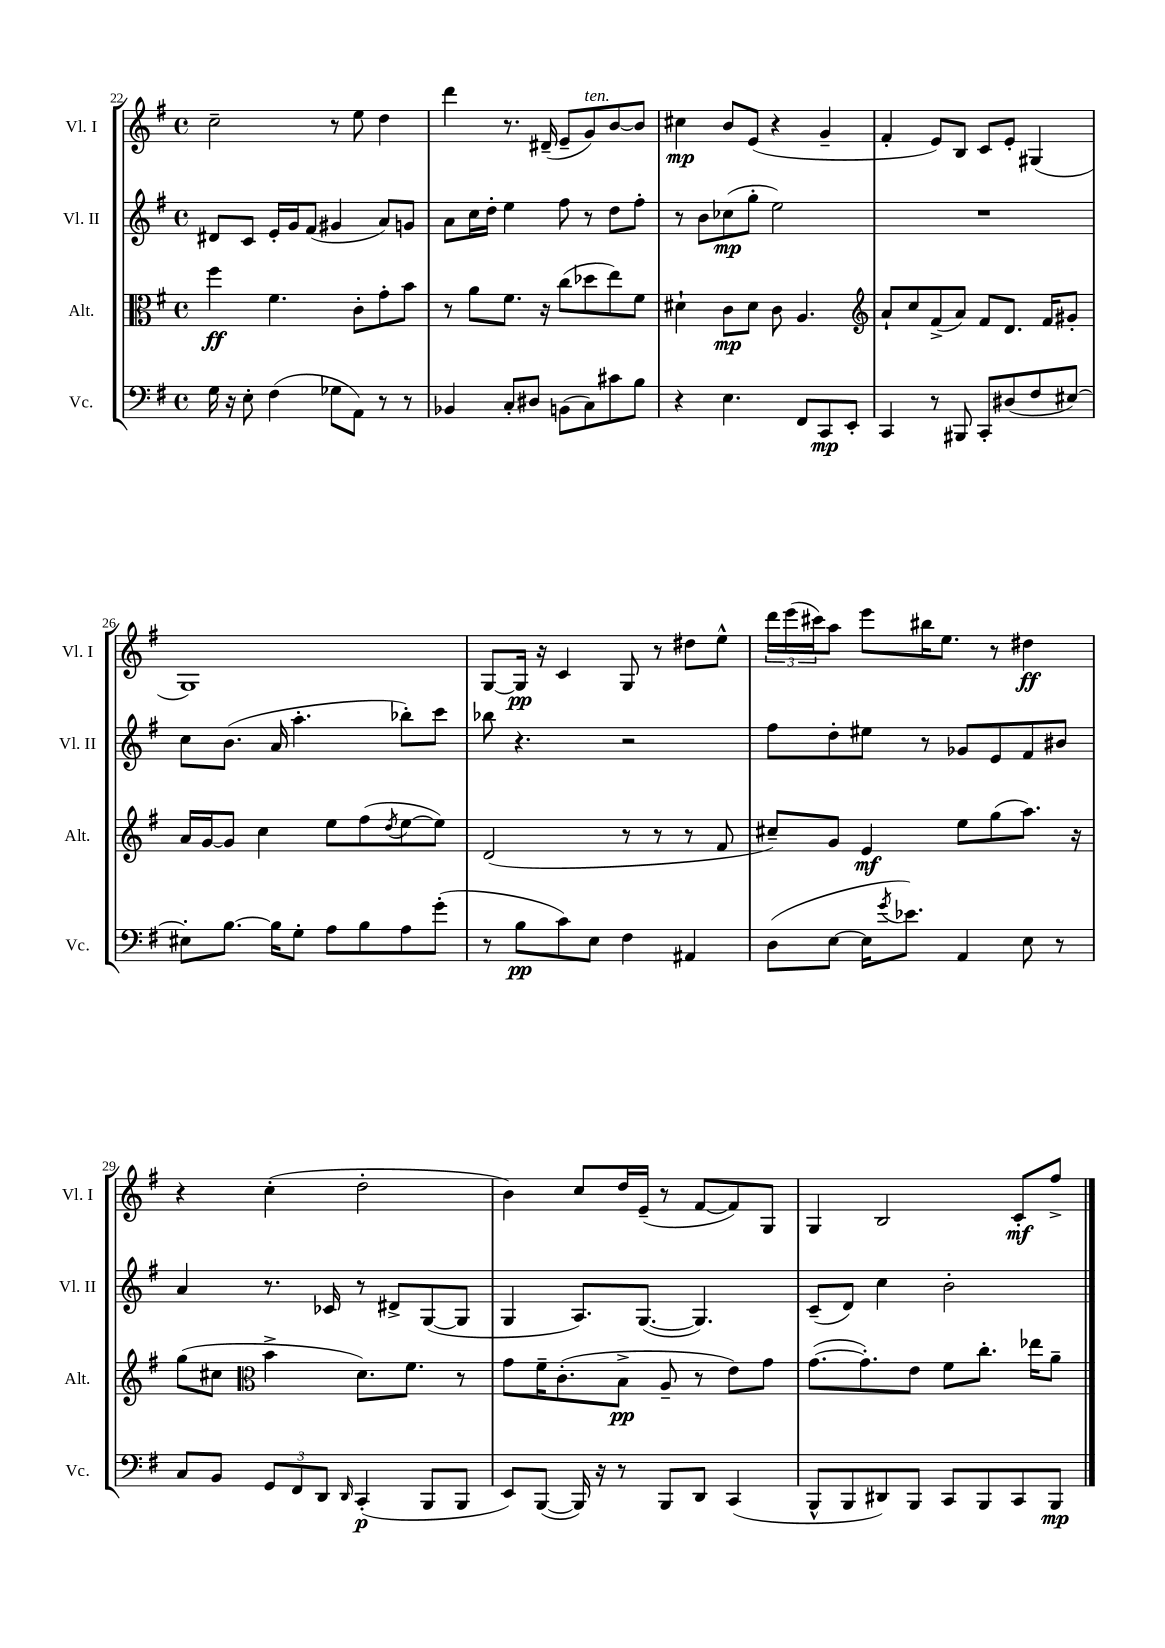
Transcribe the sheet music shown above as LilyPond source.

<<
\new StaffGroup <<
\new Staff = "s0" \with { instrumentName = "Vl. I" shortInstrumentName = "Vl. I" } {
    \clef treble \key g \major \defaultTimeSignature \time 4/4
    c''2-- r8 e''8 d''4 |
    d'''4 r8. dis'16--( e'8-- g'8^\markup { \italic "ten." }) b'8~ b'8 |
    cis''4\mp b'8 e'8( r4 g'4-- |
    fis'4-. e'8) b8 c'8 e'8-. gis4( |
    g1) |
    g8~ g16\pp r16 c'4 g8 r8 dis''8 e''8-^ |
    \tuplet 3/2 { d'''16 e'''16( cis'''16) } a''8 e'''8 bis''16 e''8. r8 dis''4\ff |
    r4 c''4-.( d''2-. |
    b'4) c''8 d''16 e'16--( r8 fis'8~ fis'8) g8 |
    g4 b2 c'8-.\mf fis''8-> \bar "|." |
}
\new Staff = "s1" \with { instrumentName = "Vl. II" shortInstrumentName = "Vl. II" } {
    \clef treble \key g \major \defaultTimeSignature \time 4/4
    dis'8 c'8 e'16-. g'16 fis'8( gis'4 a'8) g'8 |
    a'8 c''16 d''16-. e''4 fis''8 r8 d''8 fis''8-. |
    r8 b'8 ces''8\mp( g''8-. e''2) |
    R1 |
    c''8 b'8.( a'16 a''4.-. bes''8-.) c'''8 |
    bes''8 r4. r2 |
    fis''8 d''8-. eis''8 r8 ges'8 e'8 fis'8 bis'8 |
    a'4 r8. ces'16 r8 dis'8-> g8~( g8 |
    g4 a8.) g8.~( g4.) |
    c'8--( d'8) c''4 b'2-. \bar "|." |
}
\new Staff = "s2" \with { instrumentName = "Alt." shortInstrumentName = "Alt." } {
    \clef alto \key g \major \defaultTimeSignature \time 4/4
    fis''4\ff fis'4. c'8-. g'8-. b'8 |
    r8 a'8 fis'8. r16 c''8( des''8 e''8) fis'8 |
    dis'4-! c'8\mp dis'8 c'8 a4. |
    \clef treble a'8-! c''8 fis'8->( a'8) fis'8 d'8. fis'16 gis'8-. |
    a'16 g'16~ g'8 c''4 e''8 fis''8( \acciaccatura { d''8 } e''8~ e''8) |
    d'2( r8 r8 r8 fis'8 |
    cis''8--) g'8 e'4\mf e''8 g''8( a''8.) r16 |
    g''8( cis''8 \clef alto b'4-> d'8.) fis'8. r8 |
    g'8 fis'16-- c'8.-.( b8->\pp a8-- r8 e'8) g'8 |
    g'8.~( g'8.-.) e'8 fis'8 c''8.-. ees''16 a'8-- \bar "|." |
}
\new Staff = "s3" \with { instrumentName = "Vc." shortInstrumentName = "Vc." } {
    \clef bass \key g \major \defaultTimeSignature \time 4/4
    g16 r16 e8-. fis4( ges8 a,8) r8 r8 |
    bes,4 c8-. dis8 b,8( c8) cis'8 b8 |
    r4 e4. fis,8 c,8\mp e,8-. |
    c,4 r8 bis,,8 c,8-. dis8( fis8 eis8~) |
    eis8-. b8.~ b16 g8-. a8 b8 a8 g'8-.( |
    r8 b8\pp c'8) e8 fis4 ais,4 |
    d8( e8~ e16 \acciaccatura { g'8 } ees'8.) a,4 e8 r8 |
    c8 b,8 \tuplet 3/2 { g,8 fis,8 d,8 } \grace { d,16 } c,4-.\p( b,,8 b,,8 |
    e,8) b,,8~( b,,16) r16 r8 b,,8 d,8 c,4( |
    b,,8-^ b,,8 dis,8) b,,8 c,8 b,,8 c,8 b,,8\mp \bar "|." |
}
>>
>>
\layout { \context { \Score currentBarNumber = #22 } }
